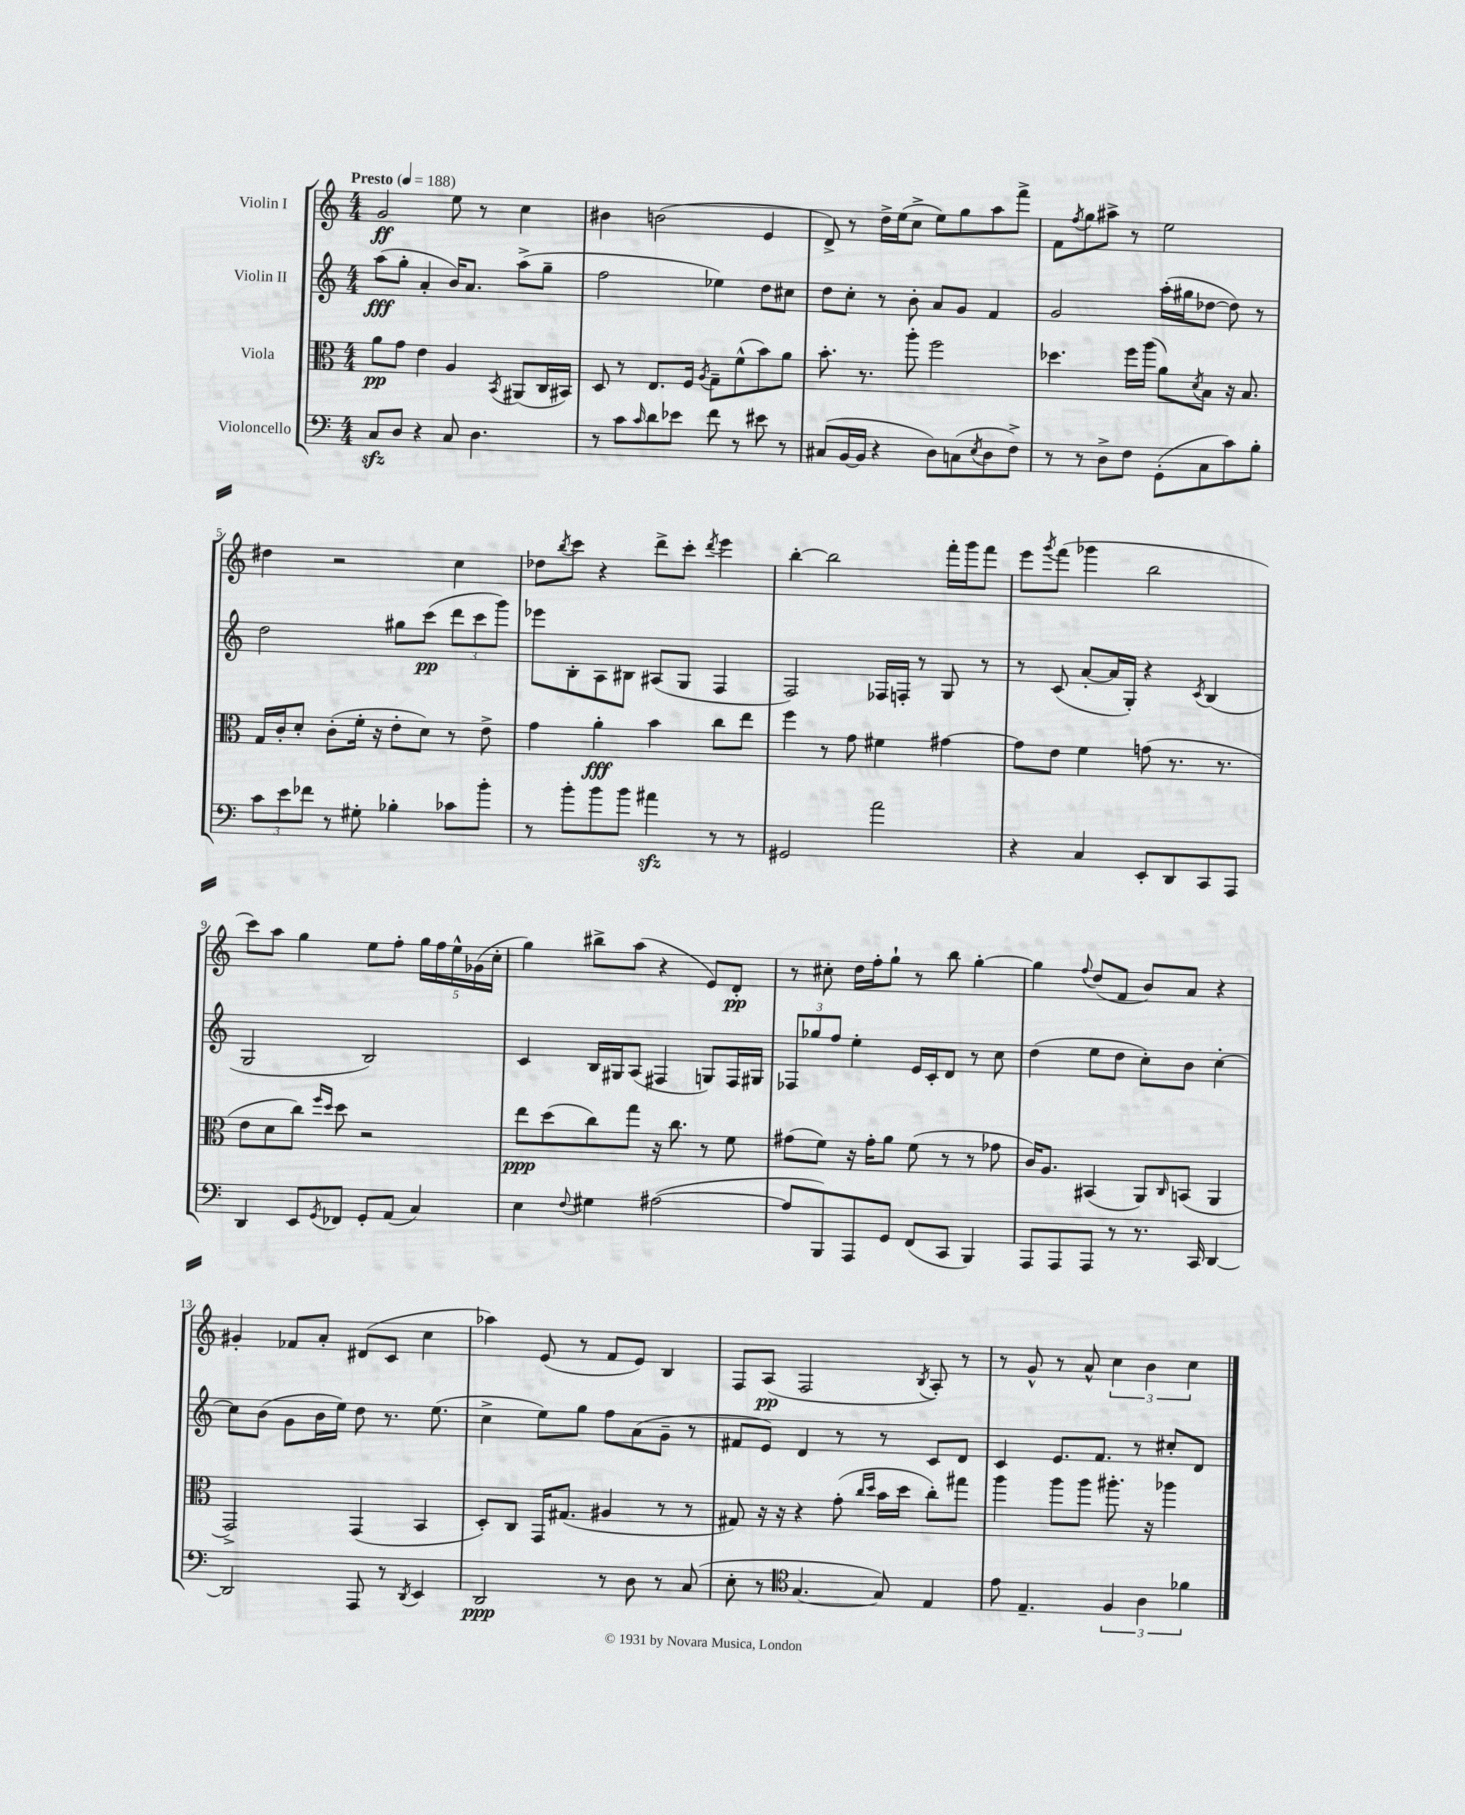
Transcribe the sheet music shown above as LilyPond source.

<<
\new StaffGroup <<
\new Staff = "s0" \with { instrumentName = "Violin I" } {
    \clef treble \key c \major \numericTimeSignature \time 4/4 \tempo "Presto" 4 = 188
    g'2\ff e''8 r8 c''4 |
    bis'4 b'2( e'4 |
    d'8->) r8 d''16-> e''16( c''8-> e''8) g''8 a''8 f'''8-> |
    f'8 \acciaccatura { f''8 } g''8 ais''8-> r8 e''2 |
    dis''4 r2 c''4 |
    des''8 \acciaccatura { b''8 } c'''8 r4 d'''8-> c'''8-. \acciaccatura { d'''8 } e'''4 |
    b''4~-. b''2 f'''16-. g'''16 f'''8 |
    e'''8 \acciaccatura { g'''8 } f'''8( ges'''4 b''2 |
    c'''8) a''8 g''4 e''8 f''8-. \tuplet 5/4 { g''16 f''16 e''16-^ ges'16( c''16-. } |
    g''4) bis''8-> a''8( r4 e'8) d'8-.\pp |
    r8 cis''8-. d''16 f''16-. g''8-! r8 b''8 g''4~-. |
    g''4 \appoggiatura { f''8 } d''8( f'8 b'8) a'8 r4 |
    gis'4-. fes'8 a'8-. dis'8( c'8 c''4 |
    aes''4) e'8( r8 f'8 e'8) b4 |
    f8 a8\pp( f2 \acciaccatura { b8 } a8-.) r8 |
    r8 g'8-^ r8 a'8-^ \tuplet 3/2 { c''4 b'4 c''4 } \bar "|." |
}
\new Staff = "s1" \with { instrumentName = "Violin II" } {
    \clef treble \key c \major \numericTimeSignature \time 4/4
    a''8\fff( g''8-. a'4-. b'16) a'8. a''8->( g''8-- |
    f''2 ees''4) d''8 cis''8 |
    d''8 c''8-. r8 b'8-. a'8 g'8 f'4 |
    g'2 a''16-.( gis''16 des''8~ des''8) r8 |
    d''2 gis''8 c'''8\pp( \tuplet 3/2 { d'''8 c'''8 g'''8) } |
    ees'''8 b8-. a8 bis8 ais8( g8 f4 |
    f2) fes16 f16-. r8 g8 r8 |
    r8 c'8( a'8~-. a'16 g16-.) r4 \acciaccatura { c'8 } b4( |
    g2 b2) |
    c'4 b16 gis16 a8( fis4 g8) fis16 gis16 |
    \tuplet 3/2 { fes8 ges''8 f''8 } e''4-. e'16 c'16-. d'8 r8 c''8 |
    d''4( e''8 d''8 c''8-.) b'8 c''4~-. |
    c''8 b'8( g'8 b'16 e''16) d''8 r8. e''8.( |
    c''4-> e''8) g''8 f''8 a'8( g'8-- r8 |
    fis'8 e'8) d'4 r8 r8 c'8 d'8 |
    c'4 e'8. f'8. r8 cis''8-. d'8 \bar "|." |
}
\new Staff = "s2" \with { instrumentName = "Viola" } {
    \clef alto \key c \major \numericTimeSignature \time 4/4
    a'8\pp g'8 e'4 a4 \acciaccatura { b,8 } ais,8( c16 bis,16) |
    d8 r8 e8. f16 \acciaccatura { a8 } g8-- f'8-^( b'8) a'8 |
    b'8.-. r8. a''8-. f''2 |
    des''4. f''16 a''16( a'8) \acciaccatura { d'8 } b8 r16 b8. |
    g16 c'16-. d'8-. c'8-.( f'16-. r16 e'8-. d'8) r8 e'8-> |
    g'4 a'4-.\fff b'4 c''8 e''8 |
    f''4 r8 g'8 fis'4 gis'4~ |
    gis'8 e'8 f'4 g'8( r8. r8. |
    e'8 d'8 c''8) \grace { f''16 d''16 } d''8 r2 |
    e''8\ppp d''8( c''8) g''8 r16 c''8. r8 f'8 |
    gis'8( f'8) r16 gis'16-. a'8 f'8( r8 r8 ges'8 |
    c'16) a8. bis,4( a,8) \grace { c16 } b,8( a,4 |
    g,2->) g,4( b,4 |
    d8-.) c8 g,16 gis8.( ais4 r8 r8 |
    gis8) r16 r16 r4 g'8-.( \grace { c''16 d''16 } b'16 d''16 c''8-.) gis''8 |
    a''4 a''8 a''8 ais''8.-. r16 aes''4 \bar "|." |
}
\new Staff = "s3" \with { instrumentName = "Violoncello" } {
    \clef bass \key c \major \numericTimeSignature \time 4/4
    c8\sfz d8 r4 c8 d4. |
    r8 c'8 \grace { c'16 } d'8 ees'8 f'8 r8 eis'8 r8 |
    cis8( b,16~ b,16 r4 d8) c8( \acciaccatura { e8 } d8 f8->) |
    r8 r8 d8-> f8 g,8-.( c8 c'8) b8-. |
    \tuplet 3/2 { c'8 e'8 fes'8 } r8 gis8-. bes4-. ces'8 b'8-. |
    r8 b'8-. b'8 b'8 ais'4\sfz r8 r8 |
    gis,2 a'2 |
    r4 c4 e,8-. d,8 c,8 a,,8 |
    d,4 e,8 \acciaccatura { g,8 } fes,8 g,8-. a,8( c4) |
    e4 \appoggiatura { f8 } gis4 ais2~( |
    ais8 b,,8) a,,8 g,8 f,8( c,8 b,,4) |
    a,,8 a,,8 a,,8 r8 r8. c,16 d,4~ |
    d,2 a,,8 r8 \acciaccatura { d,8 } e,4 |
    d,2\ppp r8 d8 r8 c8( |
    e8-. r8 \clef tenor g4.~ g8) e4 |
    e'8 e4.-- \tuplet 3/2 { f4 a4 fes'4 } \bar "|." |
}
>>
>>
